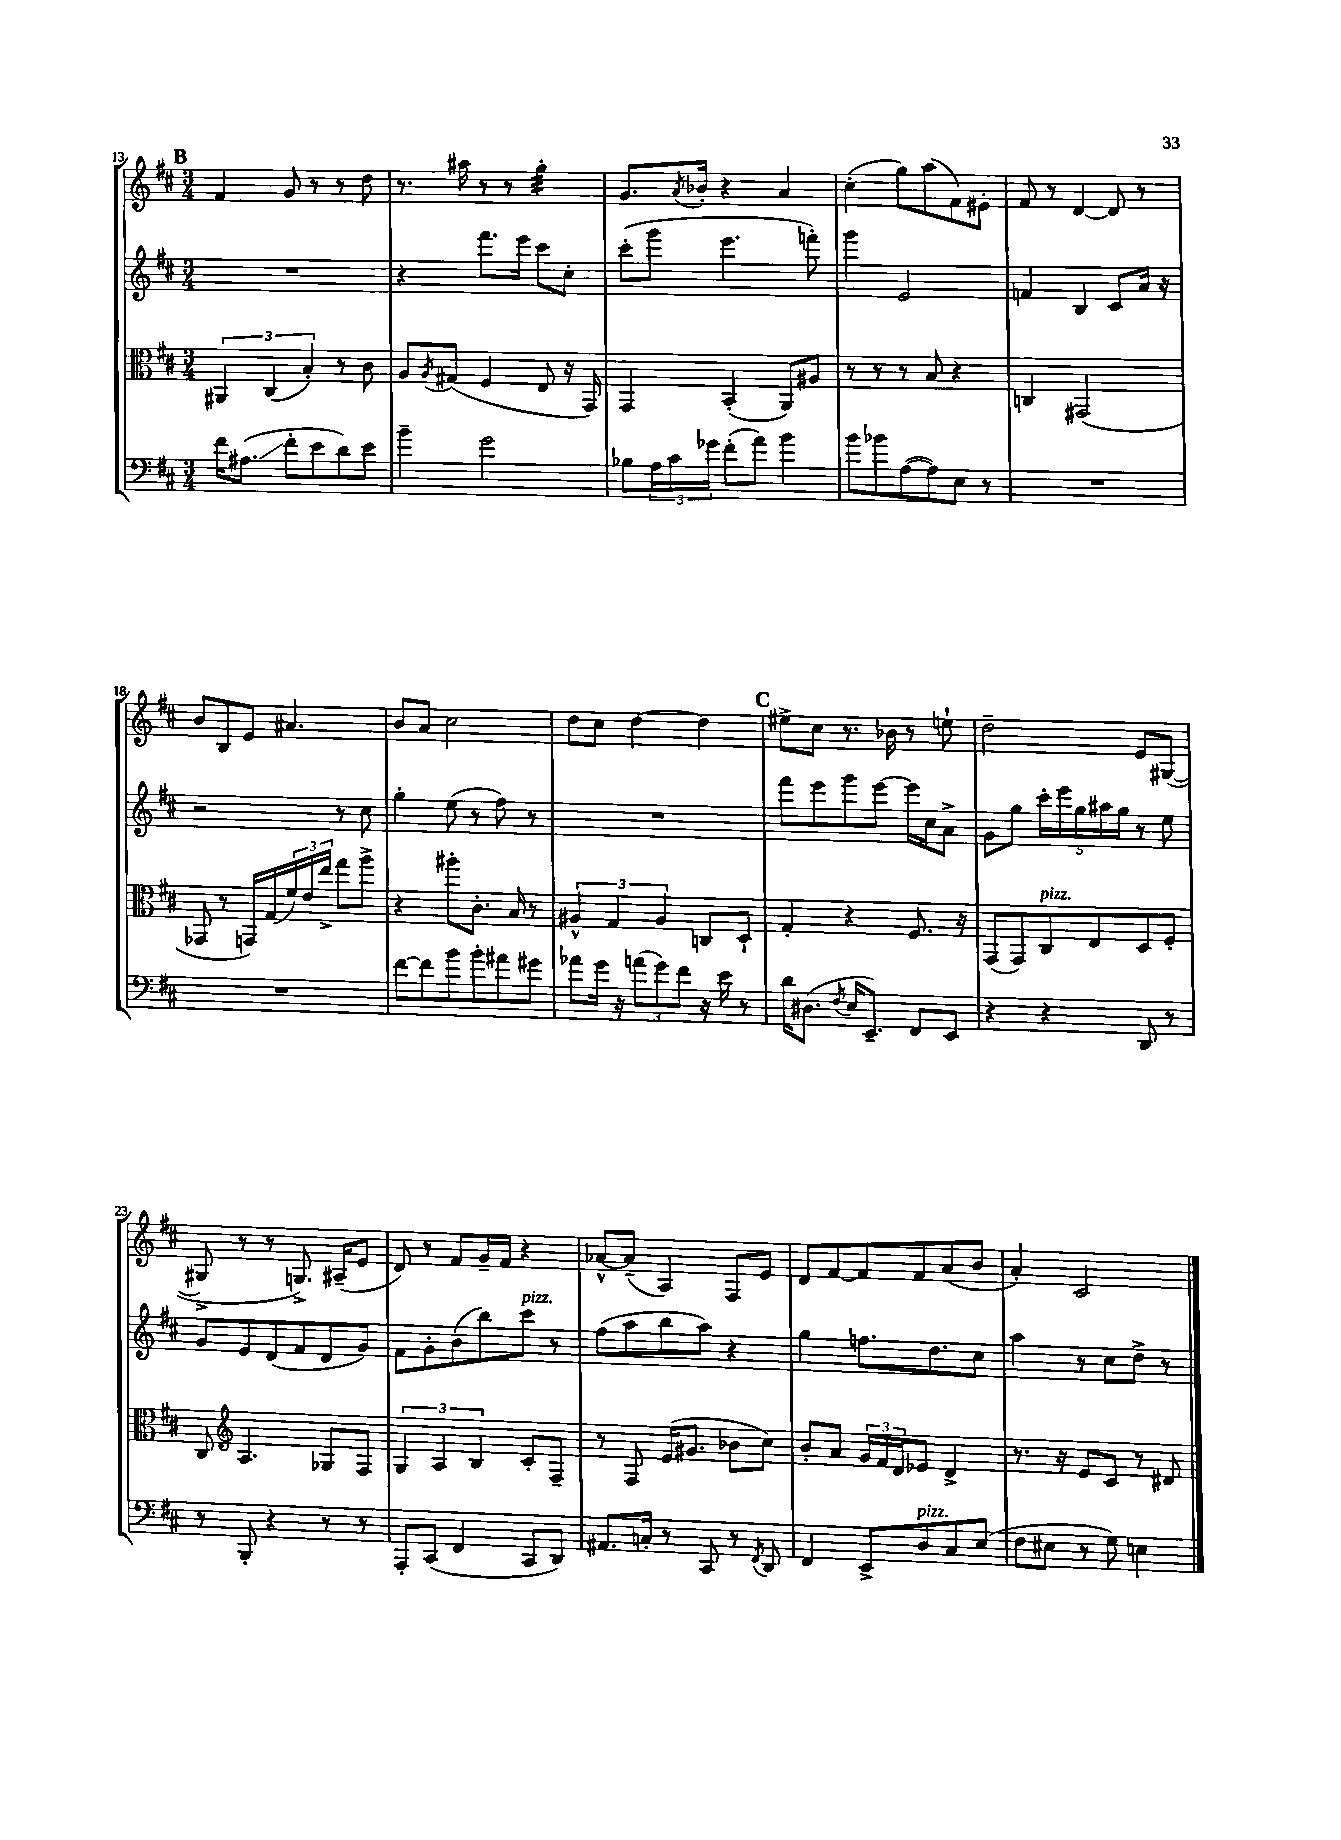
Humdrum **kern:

**kern	**kern	**kern	**kern
*staff4	*staff3	*staff2	*staff1
*clefF4	*clefC3	*clefG2	*clefG2
*k[f#c#]	*k[f#c#]	*k[f#c#]	*k[f#c#]
*M3/4	*M3/4	*M3/4	*M3/4
16f#	6AA#	2.r	4f#
(8.A#	.	.	.
.	(6C#	.	.
8f#'	.	.	8g
.	6B')	.	.
8e	.	.	8r
8d)	8r	.	8r
8e	8c#	.	8dd
=	=	=	=
4b~	8A	4r	8.r
.	8qA	.	.
.	(8G#	.	.
.	.	.	16aa#
2g	4F#	8.fff#	8r
.	.	.	8r
.	.	16eee	.
.	8E	8ccc#	4gg'
.	16r	8cc#'	.
.	16GG)	.	.
=	=	=	=
8B-	4GG	(8ccc#'	8.g
24A	.	8ggg	.
24c#	.	.	.
.	.	.	8qa
.	.	.	16b-'
24g-	.	.	.
(8f#'	(4BB'	4.eee	4r
8a)	.	.	.
4b	8AA)	.	4a
.	8A#	8fff')	.
=	=	=	=
8b	8r	4ggg	(4cc#'
8b-	8r	.	.
([8A	8r	2e	8gg)
8A])	8B	.	(8aa
8E	4r	.	8f#)
8r	.	.	8e#'
=	=	=	=
2.r	4C	4f	8f#
.	.	.	8r
.	(2GG#	4B	[4d
.	.	8c#	8d]
.	.	16a	8r
.	.	16r	.
=	=	=	=
2.r	8GG-	2r	8b
.	8r	.	8B
.	16GG)	.	8e
.	(16G	.	.
.	24f#)	.	4.a#
.	24e	.	.
.	24ee^	.	.
.	8gg	8r	.
.	8aa^	8cc#	.
=	=	=	=
[8f#	4r	4gg'	8b
8f#]	.	.	8a
8b	8aa#'	(8ee	2cc#
8b'	8.c#'	8r	.
8a#	.	8ff#)	.
.	16B	.	.
8g#	8r	8r	.
=	=	=	=
8a-	6A#^^	2.r	8dd
16g	.	.	8cc#
.	6G	.	.
16r	.	.	.
(12a	.	.	[4dd
12g)	6A#	.	.
12f#	.	.	.
16r	8C	.	4dd]
16e	.	.	.
8r	8D`	.	.
=	=	=	=
16d	4G'	8fff#	8ee#^
(8.D#	.	.	.
.	.	8eee	8cc#
8qF#	.	.	.
16E	4r	8ggg	8.r
8.EE~)	.	.	.
.	.	[8eee	.
.	.	.	16b-
8FF#	8.F#	16eee]	8r
.	.	16cc#	.
8EE	.	8a^	8ee`
.	16r	.	.
=	=	=	=
4r	(8GG	8g	2dd~
.	8GG)	8gg	.
4r	8C#	20ccc#'	.
.	.	20eee	.
.	.	20gg	.
.	8E	.	.
.	.	20aa#	.
.	.	20gg	.
8DD	8D	8r	8e
8r	8F#'	8ee	([8G#
=	=	=	=
8r	8C#	8g	8G#^]
*	*clefG2	*	*
8BBB'	4.A	8e	8r
4r	.	(8d	8r
.	.	8f#	8.G^)
8r	8G-	8d	.
.	.	.	(16A#~
8r	8F#	8g)	8e
=	=	=	=
8AAA'	6G	8f#	8d)
(8CC#	.	8g'	8r
.	6A	.	.
4FF#	.	(8b	8f#
.	6B	.	.
.	.	8bb)	16g~
.	.	.	16f#
8CC#	8c#'	8ccc#	4r
8DD)	8F#~	8r	.
=	=	=	=
8.AA#	8r	(8ff#	[8a-^^
.	8F#	8aa	(8a-~]
16C'	.	.	.
8r	(16e	8bb	4A)
.	8.g#	.	.
8CC#	.	8aa)	.
8r	8b-	4r	8F#
8qFF#	.	.	.
8DD	8cc#)	.	8e
=	=	=	=
4FF#	8b'	4gg	8d
.	8a	.	[8f#
8EE^	24g	8.ff	8f#]
.	24f#	.	.
.	24d	.	.
8D	8e-	.	8f#
.	.	8.dd	.
8C#	4d^	.	(8a
(8E	.	8cc#	8b
=	=	=	=
8F#	8.r	4aa	4a')
8E#	.	.	.
.	16r	.	.
8r	8e	8r	2c#
8G)	8c#	8cc#	.
4E	8r	8dd^	.
.	8d#	8r	.
==	==	==	==
*-	*-	*-	*-
